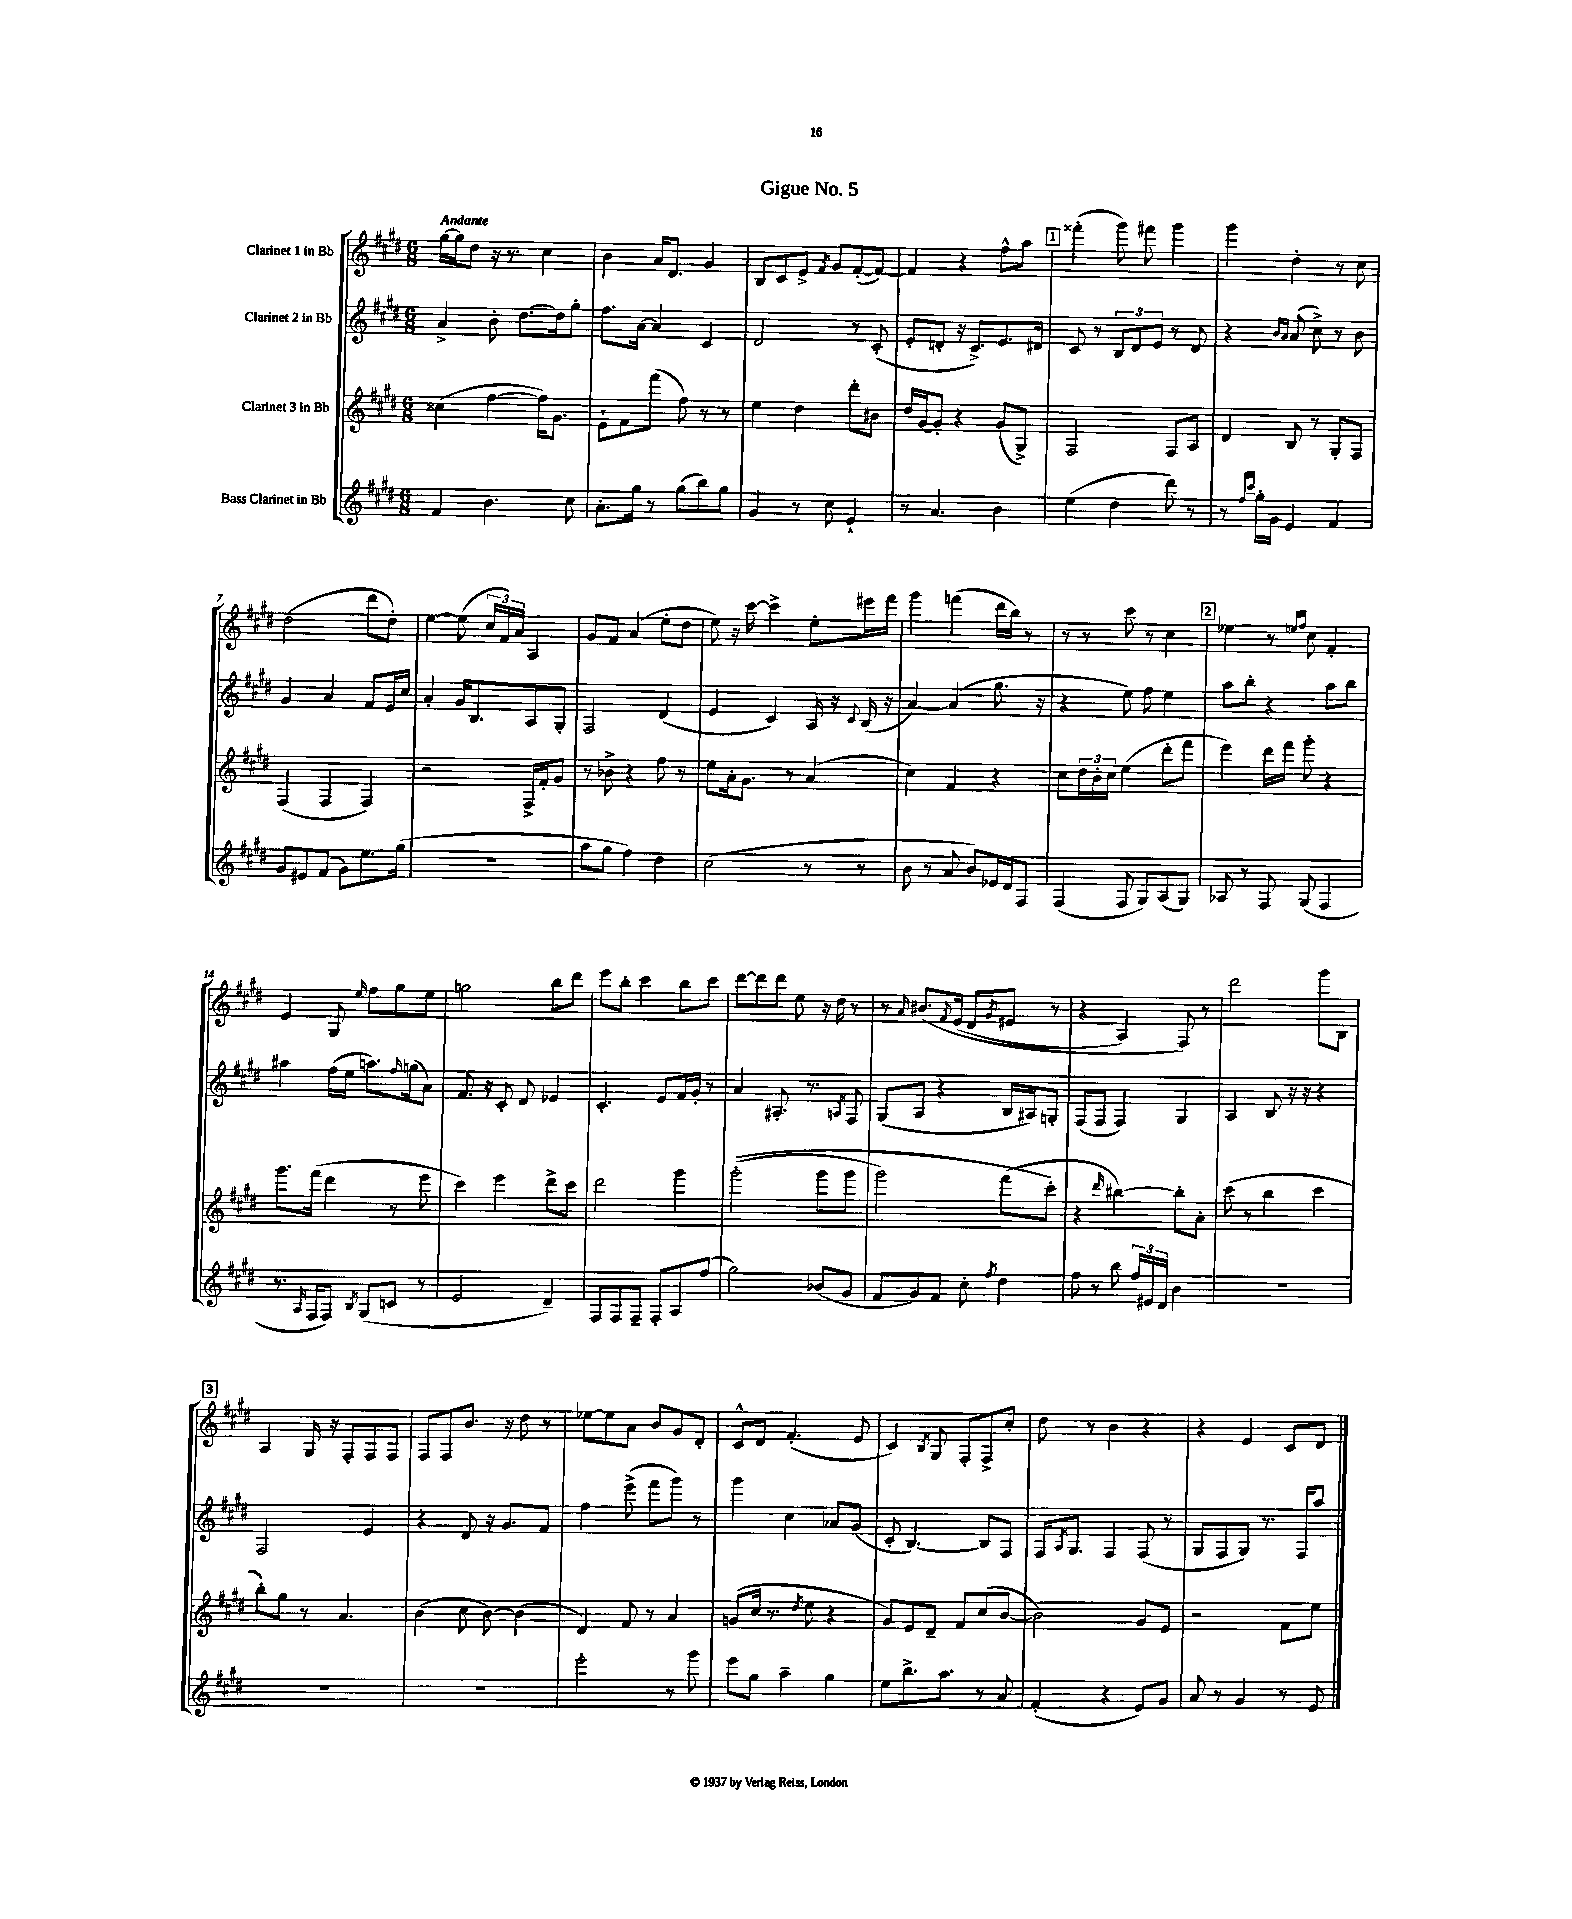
\header { title = "Gigue No. 5" }
<<
\new StaffGroup <<
\new Staff = "s0" \with { instrumentName = "Clarinet 1 in Bb" } {
    \clef treble \key e \major \numericTimeSignature \time 6/8 \tempo "Andante"
    gis''16~ gis''16 dis''8 r16 r8. cis''4 |
    b'4 a'16 dis'8. gis'4 |
    b8 cis'8 e'8-> \acciaccatura { fis'8 } gis'8 fis'8~-.( fis'8~) |
    fis'4 r4 fis''8-^ a''8 |
    \mark \markup { \box "1" } fisis'''4-.( gis'''8) fis'''8 gis'''4 |
    gis'''4 dis''4-. r8 cis''8 |
    dis''2( dis'''8 dis''8-.) |
    e''4~ e''8( \tuplet 3/2 { cis''16 fis'16) a'16 } a4 |
    gis'8 fis'8 a'4( e''8-. dis''8 |
    e''8) r16 cis'''16~ cis'''4-> e''8-. eis'''16 fis'''16 |
    gis'''4 f'''4( dis'''16 b''16) r8 |
    r8 r8 cis'''8 r8 cis''4 |
    \mark \markup { \box "2" } ees''4 r8 \grace { e''16 fis''16 } cis''8 fis'4-. |
    e'4 gis8 \grace { e''16 } fis''8 gis''8 e''8 |
    g''2 b''8 dis'''8 |
    e'''8 b''8-. cis'''4 b''8 cis'''8 |
    dis'''8~ dis'''8 dis'''8 e''8 r16 dis''16 r8 |
    r8 \grace { a'16 } bis'8.\( \acciaccatura { fis'8 } e'16( dis'8 \acciaccatura { gis'8 } eis'8 r8 |
    r4 a4) fis8\) r8 |
    dis'''2 gis'''8 b8 |
    \mark \markup { \box "3" } a4 gis16 r16 fis8-. fis8 fis8 |
    fis8 fis8 b'8. r16 dis''8 r8 |
    ees''8~ ees''8 a'8 b'8 gis'8 dis'8-. |
    cis'8-^ dis'8 fis'4.-.( e'8 |
    cis'4) \acciaccatura { b8 } gis8 fis8-. fis8-> cis''8-. |
    dis''8 r8 b'4 r4 |
    r4 e'4 cis'8 dis'8 \bar "|." |
}
\new Staff = "s1" \with { instrumentName = "Clarinet 2 in Bb" } {
    \clef treble \key e \major \numericTimeSignature \time 6/8
    a'4-> b'8-. dis''8.~ dis''16 gis''8-. |
    fis''8. a'16~ a'4 cis'4 |
    dis'2 r8 cis'8-.( |
    e'8-. d'8-. r16 cis'8.->) e'8. dis'16 |
    \mark \markup { \box "1" } cis'8 r8 \tuplet 3/2 { b8 dis'8 e'8 } r8 dis'8 |
    r4 \grace { b'16 a'16 } a'8( cis''8->) r8 b'8 |
    gis'4 a'4 fis'8 e'16 cis''16 |
    a'4-. gis'16 b8. a8 gis8-. |
    fis2 dis'4( |
    e'4 cis'4) a16 r16 \appoggiatura { cis'8 } b16( r16 |
    a'4~) a'4( gis''8. r16 |
    r4 e''8) fis''8 e''4 |
    \mark \markup { \box "2" } a''8 b''8-. r4 a''8 b''8 |
    ais''4 fis''16( e''16 a''8.) \grace { fis''16 } g''16( a'8) |
    fis'8. r16 cis'8-. dis'8 ees'4 |
    cis'4.-. e'8 fis'16 gis'16-. r8 |
    a'4 ais8.-. r8. \acciaccatura { a8 } fis8 |
    gis8( a8 r4 b16 ais16) g8-. |
    fis8( fis8 fis4) gis4 |
    a4 b8 r16 r16 r4 |
    \mark \markup { \box "3" } fis2 e'4 |
    r4 dis'8 r16 gis'8. fis'8 |
    fis''4 e'''8->( fis'''8 gis'''8) r8 |
    gis'''4 cis''4 aes'8 gis'8( |
    cis'8-. b4.~) b8 fis8 |
    fis16 \acciaccatura { a8 } gis8. fis4 fis8( r8 |
    gis8 fis8 gis8) r8. fis16 a''8 \bar "|." |
}
\new Staff = "s2" \with { instrumentName = "Clarinet 3 in Bb" } {
    \clef treble \key e \major \numericTimeSignature \time 6/8
    cisis''4( fis''4~ fis''16) gis'8. |
    e'8-! fis'8 fis'''8( fis''8) r8 r8 |
    e''4 dis''4 dis'''8-. bis'8 |
    dis''16 gis'16~ gis'8-. r4 gis'8( gis8->) |
    \mark \markup { \box "1" } fis2 fis8 a8 |
    dis'4 b8 r8 gis8-. fis8 |
    fis4( fis4 fis4) |
    r2 fis16-> fis'16-. gis'8 |
    r8 bes'8-> r4 fis''8 r8 |
    e''8 a'16-. gis'8. r8 a'4( |
    cis''4) fis'4 r4 |
    cis''8 \tuplet 3/2 { dis''16 b'16-. cis''16 } e''4( dis'''8-. fis'''8 |
    \mark \markup { \box "2" } e'''4) dis'''16 fis'''16 gis'''8-. r4 |
    gis'''8. fis'''16( dis'''4 r8 e'''8 |
    cis'''4) e'''4 dis'''8-> cis'''8 |
    dis'''2 gis'''4 |
    gis'''2-.(\( gis'''8 gis'''8 |
    gis'''2) fis'''8( cis'''8-.\) |
    r4 \grace { dis'''16 } bis''4~) bis''8-. a'8-. |
    cis'''8( r8 b''4 cis'''4 |
    \mark \markup { \box "3" } b''8-.) gis''8 r8 a'4. |
    b'4( cis''8 b'8~) b'4( |
    dis'4) fis'8 r8 a'4 |
    g'8( cis''16 r8. \acciaccatura { dis''8 } e''8 r4 |
    gis'8) e'8 dis'8-- fis'8 cis''8( b'8~ |
    b'2) gis'8 e'8 |
    r2 fis'8 e''8 \bar "|." |
}
\new Staff = "s3" \with { instrumentName = "Bass Clarinet in Bb" } {
    \clef treble \key e \major \numericTimeSignature \time 6/8
    fis'4 b'4. cis''8 |
    a'8.-. gis''16 r8 gis''8( b''8) gis''8 |
    gis'4 r8 cis''8 e'4-! |
    r8 a'4. b'4 |
    \mark \markup { \box "1" } e''4( dis''4 dis'''8) r8 |
    r8 \grace { fis''16 cis'''16 } gis''16-. gis'16 e'4 fis'4 |
    gis'8 eis'8 fis'8( gis'8) e''8. gis''16( |
    R2. |
    a''8 gis''8 fis''4) dis''4 |
    cis''2( r8 r8 |
    b'8 r8 a'8 b'8) ees'16 dis'16 fis8 |
    fis4( fis8 gis8) a8( gis8) |
    \mark \markup { \box "2" } aes8 r8 fis8 gis8( fis4 |
    r8. \grace { a16 } fis16 fis8) \acciaccatura { b8 } gis8( c'8 r8 |
    e'2 dis'4--) |
    fis8 fis8 fis8-- fis8-. a8 fis''8( |
    gis''2) bes'8( gis'8 |
    fis'8 gis'8) fis'8 cis''8-. \acciaccatura { fis''8 } dis''4 |
    fis''8 r8 b''8 \tuplet 3/2 { fis''16 eis'16 dis'16 } b'4 |
    R2. |
    \mark \markup { \box "3" } R2. |
    R2. |
    e'''2-. r8 gis'''8 |
    e'''8 gis''8 a''4-- gis''4 |
    e''8 b''8.-> a''8. r8 a'8 |
    fis'4-.( r4 e'8) gis'8 |
    a'8 r8 gis'4 r8 e'8 \bar "|." |
}
>>
>>
